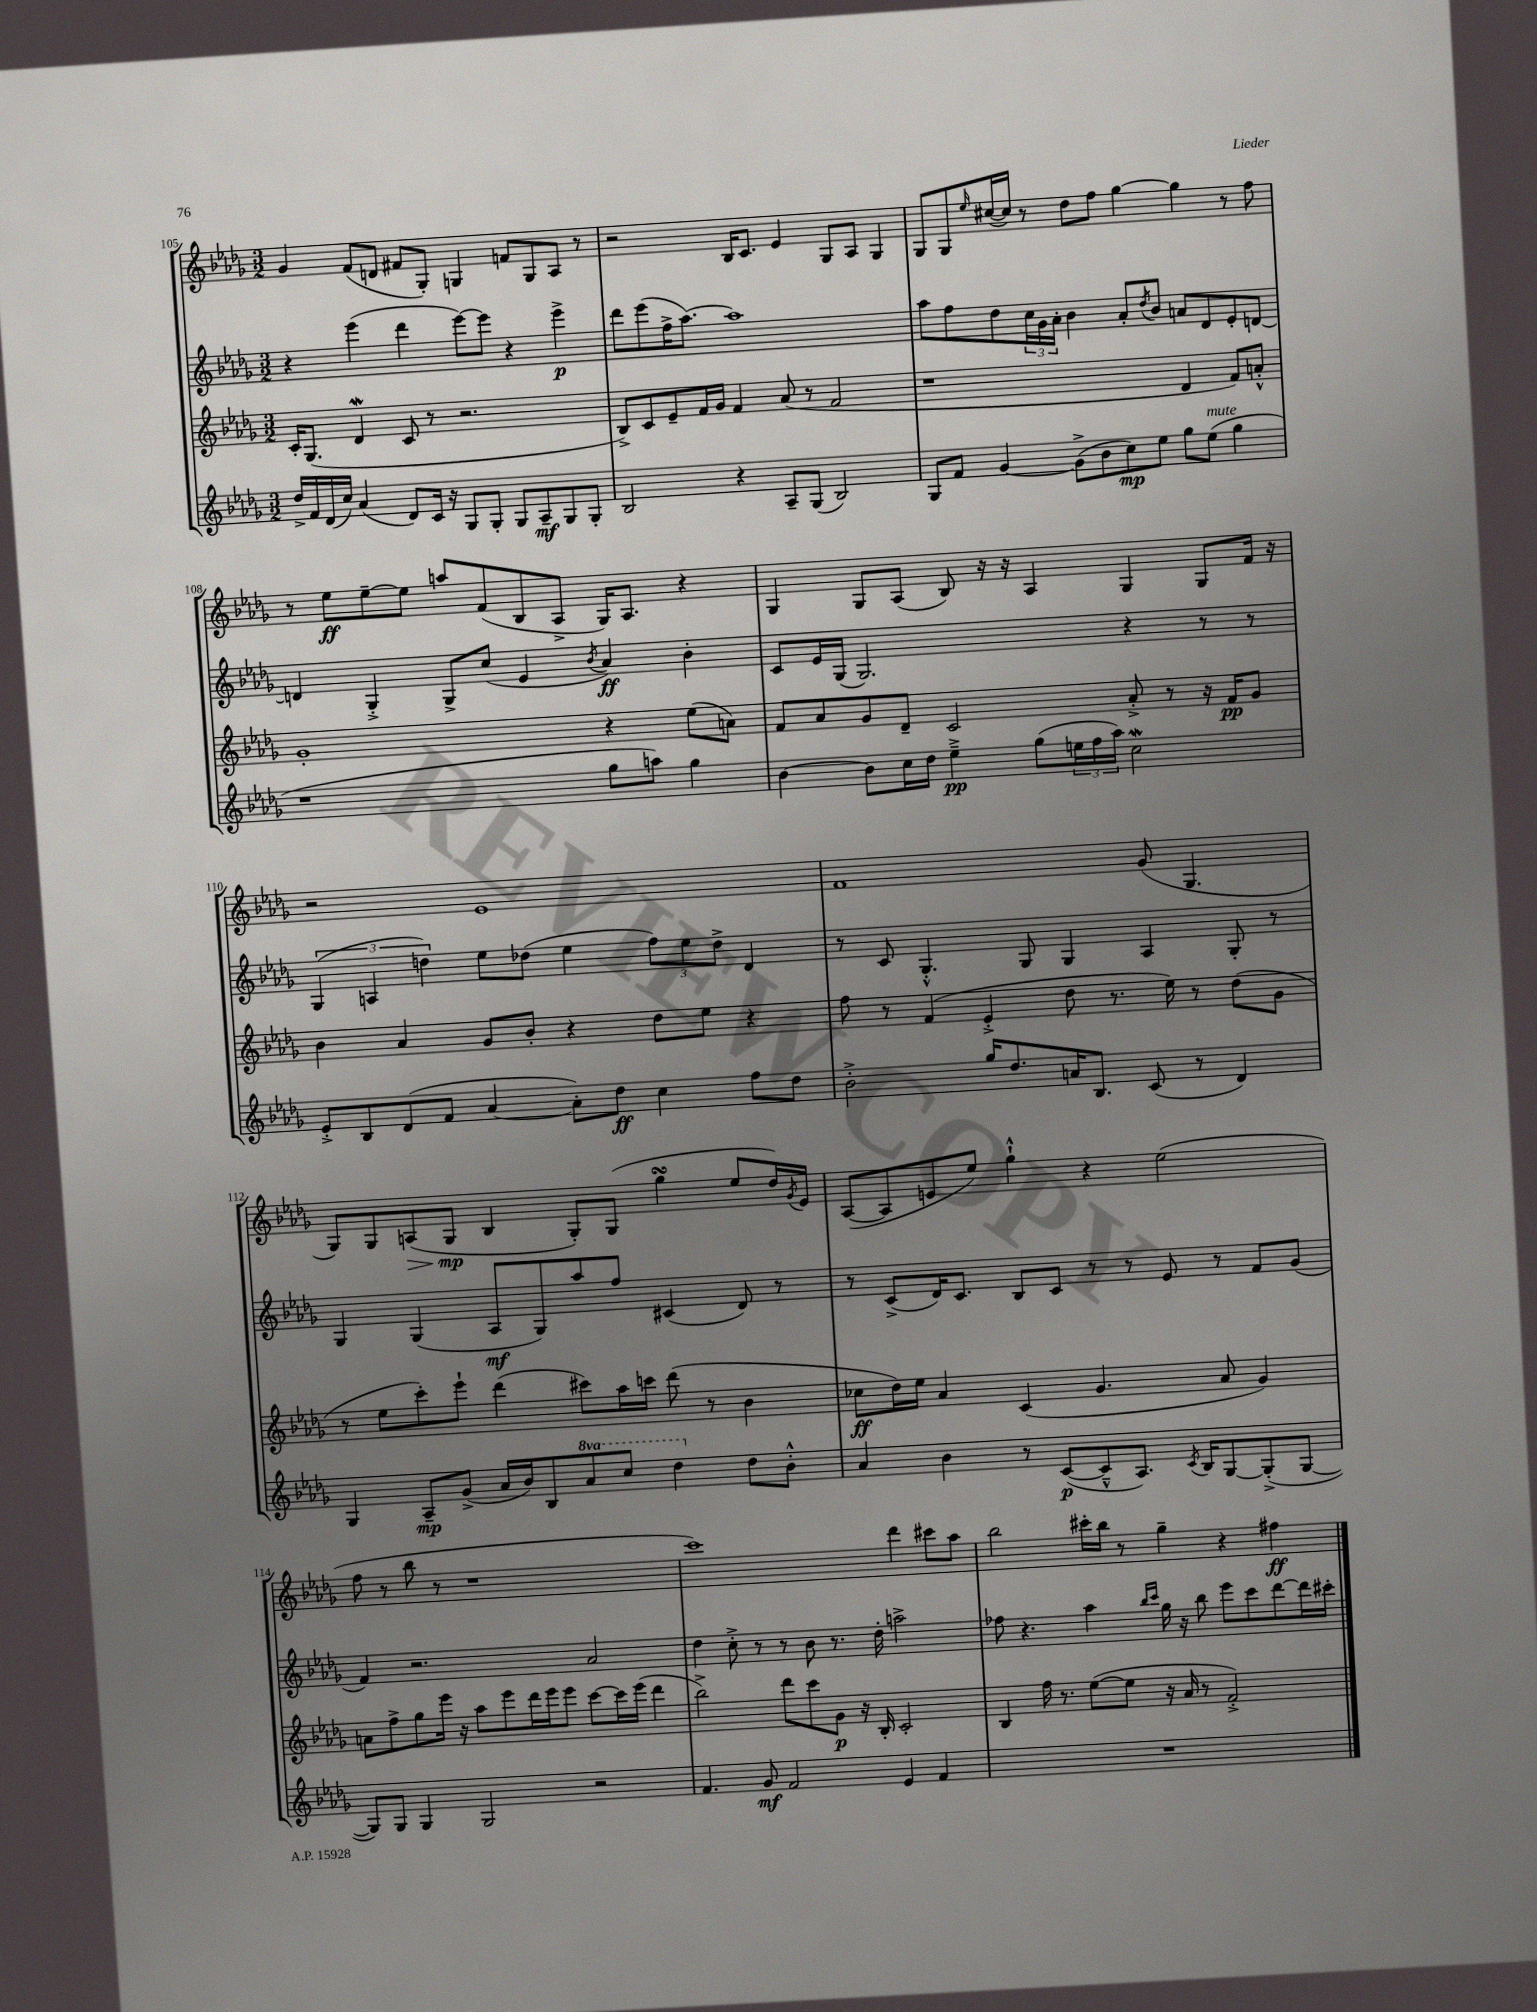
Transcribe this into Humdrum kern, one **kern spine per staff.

**kern	**dynam	**kern	**dynam	**kern	**dynam	**kern	**dynam
*part4	*part4	*part3	*part3	*part2	*part2	*part1	*part1
*staff4	*staff4	*staff3	*staff3	*staff2	*staff2	*staff1	*staff1
*clefG2	*	*clefG2	*	*clefG2	*	*clefG2	*
*k[b-e-a-d-g-]	*	*k[b-e-a-d-g-]	*	*k[b-e-a-d-g-]	*	*k[b-e-a-d-g-]	*
*M3/2	*	*M3/2	*	*M3/2	*	*M3/2	*
=105	=105	=105	=105	=105	=105	=105	=105
16dd-^/LL	.	16c'/KL	.	4r	.	4g-/	.
16f/	.	(8.G-/J	.	.	.	.	.
(16d-/	.	.	.	.	.	.	.
16cc/JJ)	.	.	.	.	.	.	.
(4a-/	.	4d-w/	.	(4eee-\	.	(8f/L	.
.	.	.	.	.	.	8dn/J	.
8d-/L)	.	8c/	.	4ddd-\	.	8f#X/L	.
16c/Jk	.	8r	.	.	.	8G-'/J)	.
16r	.	.	.	.	.	.	.
8G-/L	.	2.r	.	[8eee-\L)	.	4Gn/	.
8G-'/J	.	.	.	8eee-\J]	.	.	.
8G-/L	.	.	.	4r	.	8fn/L	.
8A-~/	mf	.	.	.	.	8G/	.
8G-/	.	.	.	4eee-^\	p	8A-/J	.
8G-'/J	.	.	.	.	.	8r	.
=106	=106	=106	=106	=106	=106	=106	=106
2B-/	.	8B-^/L)	.	8ddd-\L	.	2r	.
.	.	8c/	.	(8eee-\	.	.	.
.	.	8e-~/	.	16ff^\K	.	.	.
.	.	.	.	[8.aa-\J)	.	.	.
.	.	16f/L	.	.	.	.	.
.	.	16g-/JJ	.	.	.	.	.
4r	.	4f/	.	1aa-]	.	16B-/KL	.
.	.	.	.	.	.	8.c/J	.
8A-~/L	.	(8a-/	.	.	.	4e-/	.
(8G-/J	.	8r	.	.	.	.	.
2B-/)	.	2f/	.	.	.	8G-/L	.
.	.	.	.	.	.	8A-/J	.
.	.	.	.	.	.	4G-/	.
=107	=107	=107	=107	=107	=107	=107	=107
8G-/L	.	1r	.	8aa-\L	.	8G-/L	.
8f/J	.	.	.	8ff\	.	8G-/	.
.	.	.	.	.	.	16qqee-/	.
[4g-/	.	.	.	8dd-\	.	([16cc#X/L	.
.	.	.	.	.	.	16cc#/JJ])	.
.	.	.	.	24cc\L	.	8r	.
.	.	.	.	24g-\	.	.	.
.	.	.	.	24a-'\JJ	.	.	.
(8g-^\L]	.	.	.	4b-\	.	8dd-\L	.
8b-\	.	.	.	.	.	8ff\J	.
8cc\)	mp	.	.	8a-'/L	.	[4gg-\	.
.	.	.	.	8qdd-/	.	.	.
8ee-\J	.	.	.	8b-/J	.	.	.
8gg-\L	.	4d-/	.	8an/L	.	4gg-\]	.
!LO:TX:a:i:t=mute	!	!	!	!	!	!	!
(8ee-\J	.	.	.	8d-/	.	.	.
4gg-\	.	8f/L)	.	8e-'/	.	8r	.
.	.	8an'^^/J	.	[8dn/J	.	8ff\	.
!!LO:LB:g=z
=108	=108	=108	=108	=108	=108	=108	=108
1r	.	1g-'	.	4dn/]	.	8r	.
.	.	.	.	.	.	8ee-\L	ff
.	.	.	.	4G-'^/	.	[8ee-~\	.
.	.	.	.	.	.	8ee-\J]	.
.	.	.	.	8G-^/L	.	8aan/L	.
.	.	.	.	(8cc/J	.	(8f/	.
.	.	.	.	4e-/	.	8B-/	.
.	.	.	.	.	.	8A-^/J	.
.	.	.	.	8qb-/	.	.	.
8gg-\L	.	4r	.	4a-/)	ff	16G-/KL)	.
.	.	.	.	.	.	8.A-/J	.
8aan\J)	.	.	.	.	.	.	.
4gg-\	.	(8ee-\L	.	4b-'\	.	4r	.
.	.	8an\J)	.	.	.	.	.
=109	=109	=109	=109	=109	=109	=109	=109
[4b-\	.	8f/L	.	8c/L	.	4G-/	.
.	.	8a-/	.	16e-/L	.	.	.
.	.	.	.	(16G-/JJ	.	.	.
8b-\L]	.	8g-/	.	2.G-/)	.	8G-/L	.
16cc\L	.	8d-~/J	.	.	.	(8A-/J	.
16dd-\JJ	.	.	.	.	.	.	.
4ee-~^\	pp	2c/	.	.	.	8B-/)	.
.	.	.	.	.	.	16r	.
.	.	.	.	.	.	16r	.
(8gg-\L	.	.	.	.	.	4A-/	.
24een\L	.	.	.	.	.	.	.
24ff\	.	.	.	.	.	.	.
24aa-\JJ)	.	.	.	.	.	.	.
2ccW\	.	8a-'^/	.	4r	.	4G-/	.
.	.	8r	.	.	.	.	.
.	.	16r	.	8r	.	8G-/L	.
.	.	16f/KL	pp	.	.	.	.
.	.	8g-/J	.	8r	.	16f/Jk	.
.	.	.	.	.	.	16r	.
!!LO:LB:g=z
=110	=110	=110	=110	=110	=110	=110	=110
8e-'^/L	.	4b-\	.	(6G-/	.	2r	.
8B-/	.	.	.	.	.	.	.
.	.	.	.	6An/	.	.	.
(8d-/	.	4a-/	.	.	.	.	.
.	.	.	.	6ddn\)	.	.	.
8f/J	.	.	.	.	.	.	.
[4a-/	.	8g-/L	.	8ee-\L	.	1e-	.
.	.	8b-'/J	.	(8dd-X\J	.	.	.
8a-'\L])	.	4r	.	4ee-\	.	.	.
8dd-\J	ff	.	.	.	.	.	.
4cc\	.	8dd-\L	.	12ff\L)	.	.	.
.	.	.	.	12ee-\	.	.	.
.	.	8ee-\J	.	.	.	.	.
.	.	.	.	12dd-^\J	.	.	.
8ff\L	.	4r	.	4d-/	.	.	.
8dd-\J	.	.	.	.	.	.	.
=111	=111	=111	=111	=111	=111	=111	=111
2b-'^\	.	8ff\	.	8r	.	1f	.
.	.	8r	.	8c/	.	.	.
.	.	(4f/	.	4.G-'^^/	.	.	.
16gg-/KL	.	4e-'^/	.	.	.	.	.
8.dd-/	.	.	.	.	.	.	.
.	.	.	.	8G-/	.	.	.
16an/K	.	8dd-\	.	4G-/	.	.	.
8.B-/J	.	.	.	.	.	.	.
.	.	8.r	.	.	.	.	.
(8c/	.	.	.	4A-/	.	(8g-/	.
.	.	16ee-\)	.	.	.	.	.
8r	.	8r	.	.	.	4.G-/	.
4d-/)	.	(8dd-\L	.	8G-'/	.	.	.
.	.	8g-\J	.	8r	.	.	.
!!LO:LB:g=z
=112	=112	=112	=112	=112	=112	=112	=112
4G-/	.	8r	.	4G-/	.	8G-/L)	.
.	.	8ee-\L	.	.	.	8G-/	.
!	!	!	!	!	!	!	!LO:HP:b
8A-~/L	mp	8ccc'\)	.	(4G-/	.	(8An/	>
(8g-^/J	.	8eee-`\J	.	.	.	8G-/J	mp
16a-/LL	.	(4ddd-\	.	8A-/L	mf	4B-/	]
16b-/J)	.	.	.	.	.	.	.
8B-/	.	.	.	8G-/)	.	.	.
*8va	*	*	*	*	*	*	*
8aa-/	.	8ccc#X\L)	.	8aa-/	.	8G-'/L)	.
8ccc/J	.	16aa-\L	.	8ff/J	.	(8G-/J	.
.	.	16cccn\JJ	.	.	.	.	.
4ddd-\	.	(8ddd-\	.	(4c#X/	.	4gg-sSSs\	.
.	.	8r	.	.	.	.	.
*X8va	*	*	*	*	*	*	*
8dd-\L	.	4b-\	.	8d-/)	.	8ee-/L	.
8b-'^^\J	.	.	.	8r	.	16dd-/L)	.
.	.	.	.	.	.	8qg-/	.
.	.	.	.	.	.	16e-/JJ	.
=113	=113	=113	=113	=113	=113	=113	=113
4a-/	.	8cc-X\L	ff	8r	.	([8A-/L	.
.	.	16dd-\L)	.	(8c^/L	.	8A-/]	.
.	.	16ee-\JJ	.	.	.	.	.
4b-\	.	4a-/	.	16d-/K)	.	8en/	.
.	.	.	.	8.c/J	.	.	.
.	.	.	.	.	.	8ee-/J)	.
8r	.	(4c/	.	8B-/L	.	4gg-`^^\	.
([8c/L	p	.	.	8c/J	.	.	.
8c~^^/]	.	4.g-/	.	8r	.	4r	.
8.A-/J)	.	.	.	8r	.	.	.
.	.	.	.	8e-/	.	(2ee-\	.
8qc/	.	.	.	.	.	.	.
16B-/KL	.	.	.	.	.	.	.
[8G-/	.	8a-/	.	8r	.	.	.
(8G-'^/]	.	4g-/)	.	8f/L	.	.	.
[8G-/J	.	.	.	(8g-/J	.	.	.
!!LO:LB:g=z
=114	=114	=114	=114	=114	=114	=114	=114
8G-/L])	.	8an\L	.	4f/)	.	8ff\	.
8G-/J	.	8ff^\	.	.	.	8r	.
4G-/	.	8gg-\	.	2.r	.	8bb-\	.
.	.	16eee-\Jk	.	.	.	8r	.
.	.	16r	.	.	.	.	.
2G-/	.	8aa-\L	.	.	.	1r	.
.	.	8eee-\	.	.	.	.	.
.	.	16ddd-\L	.	.	.	.	.
.	.	16eee-\J	.	.	.	.	.
.	.	8eee-\J	.	.	.	.	.
2r	.	[8ccc\L	.	2a-/	.	.	.
.	.	16ccc\L]	.	.	.	.	.
.	.	(16eee-\JJ	.	.	.	.	.
.	.	4ddd-\	.	.	.	.	.
=115	=115	=115	=115	=115	=115	=115	=115
4.f/	.	2bb-^\)	.	4dd-\	.	1ccc)	.
.	.	.	.	8cc'^\	.	.	.
8g-/	mf	.	.	8r	.	.	.
2f/	.	8ddd-\L	.	8r	.	.	.
.	.	8ccc\	.	8b-\	.	.	.
.	.	8g-\J	p	8.r	.	.	.
.	.	16r	.	.	.	.	.
.	.	16B-'/	.	16dd-'\	.	.	.
4e-/	.	2c'/	.	2aan^\	.	4ddd-\	.
4f/	.	.	.	.	.	8ccc#X\L	.
.	.	.	.	.	.	8aa-\J	.
=116	=116	=116	=116	=116	=116	=116	=116
1.r	.	4B-/	.	8ff-X\	.	2bb-\	.
.	.	.	.	4.r	.	.	.
.	.	16ff\	.	.	.	.	.
.	.	8.r	.	.	.	.	.
.	.	([8ee-\L	.	4aa-\	.	16ccc#X'\LL	.
.	.	.	.	.	.	16bb-\JJ	.
.	.	8ee-\J]	.	.	.	8r	.
.	.	.	.	16qqbb-/LL	.	.	.
.	.	.	.	16qqccc/JJ	.	.	.
.	.	16r	.	16gg-\	.	4gg-~\	.
.	.	16a-/	.	16r	.	.	.
.	.	8r	.	8bb-\	.	.	.
.	.	2f'^/)	.	8eee-\L	.	4r	.
.	.	.	.	8ccc\	.	.	.
.	.	.	.	[8ddd-\	.	4ff#X\	ff
.	.	.	.	16ddd-\L]	.	.	.
.	.	.	.	16ccc#X'\JJ	.	.	.
==	==	==	==	==	==	==	==
*-	*-	*-	*-	*-	*-	*-	*-
